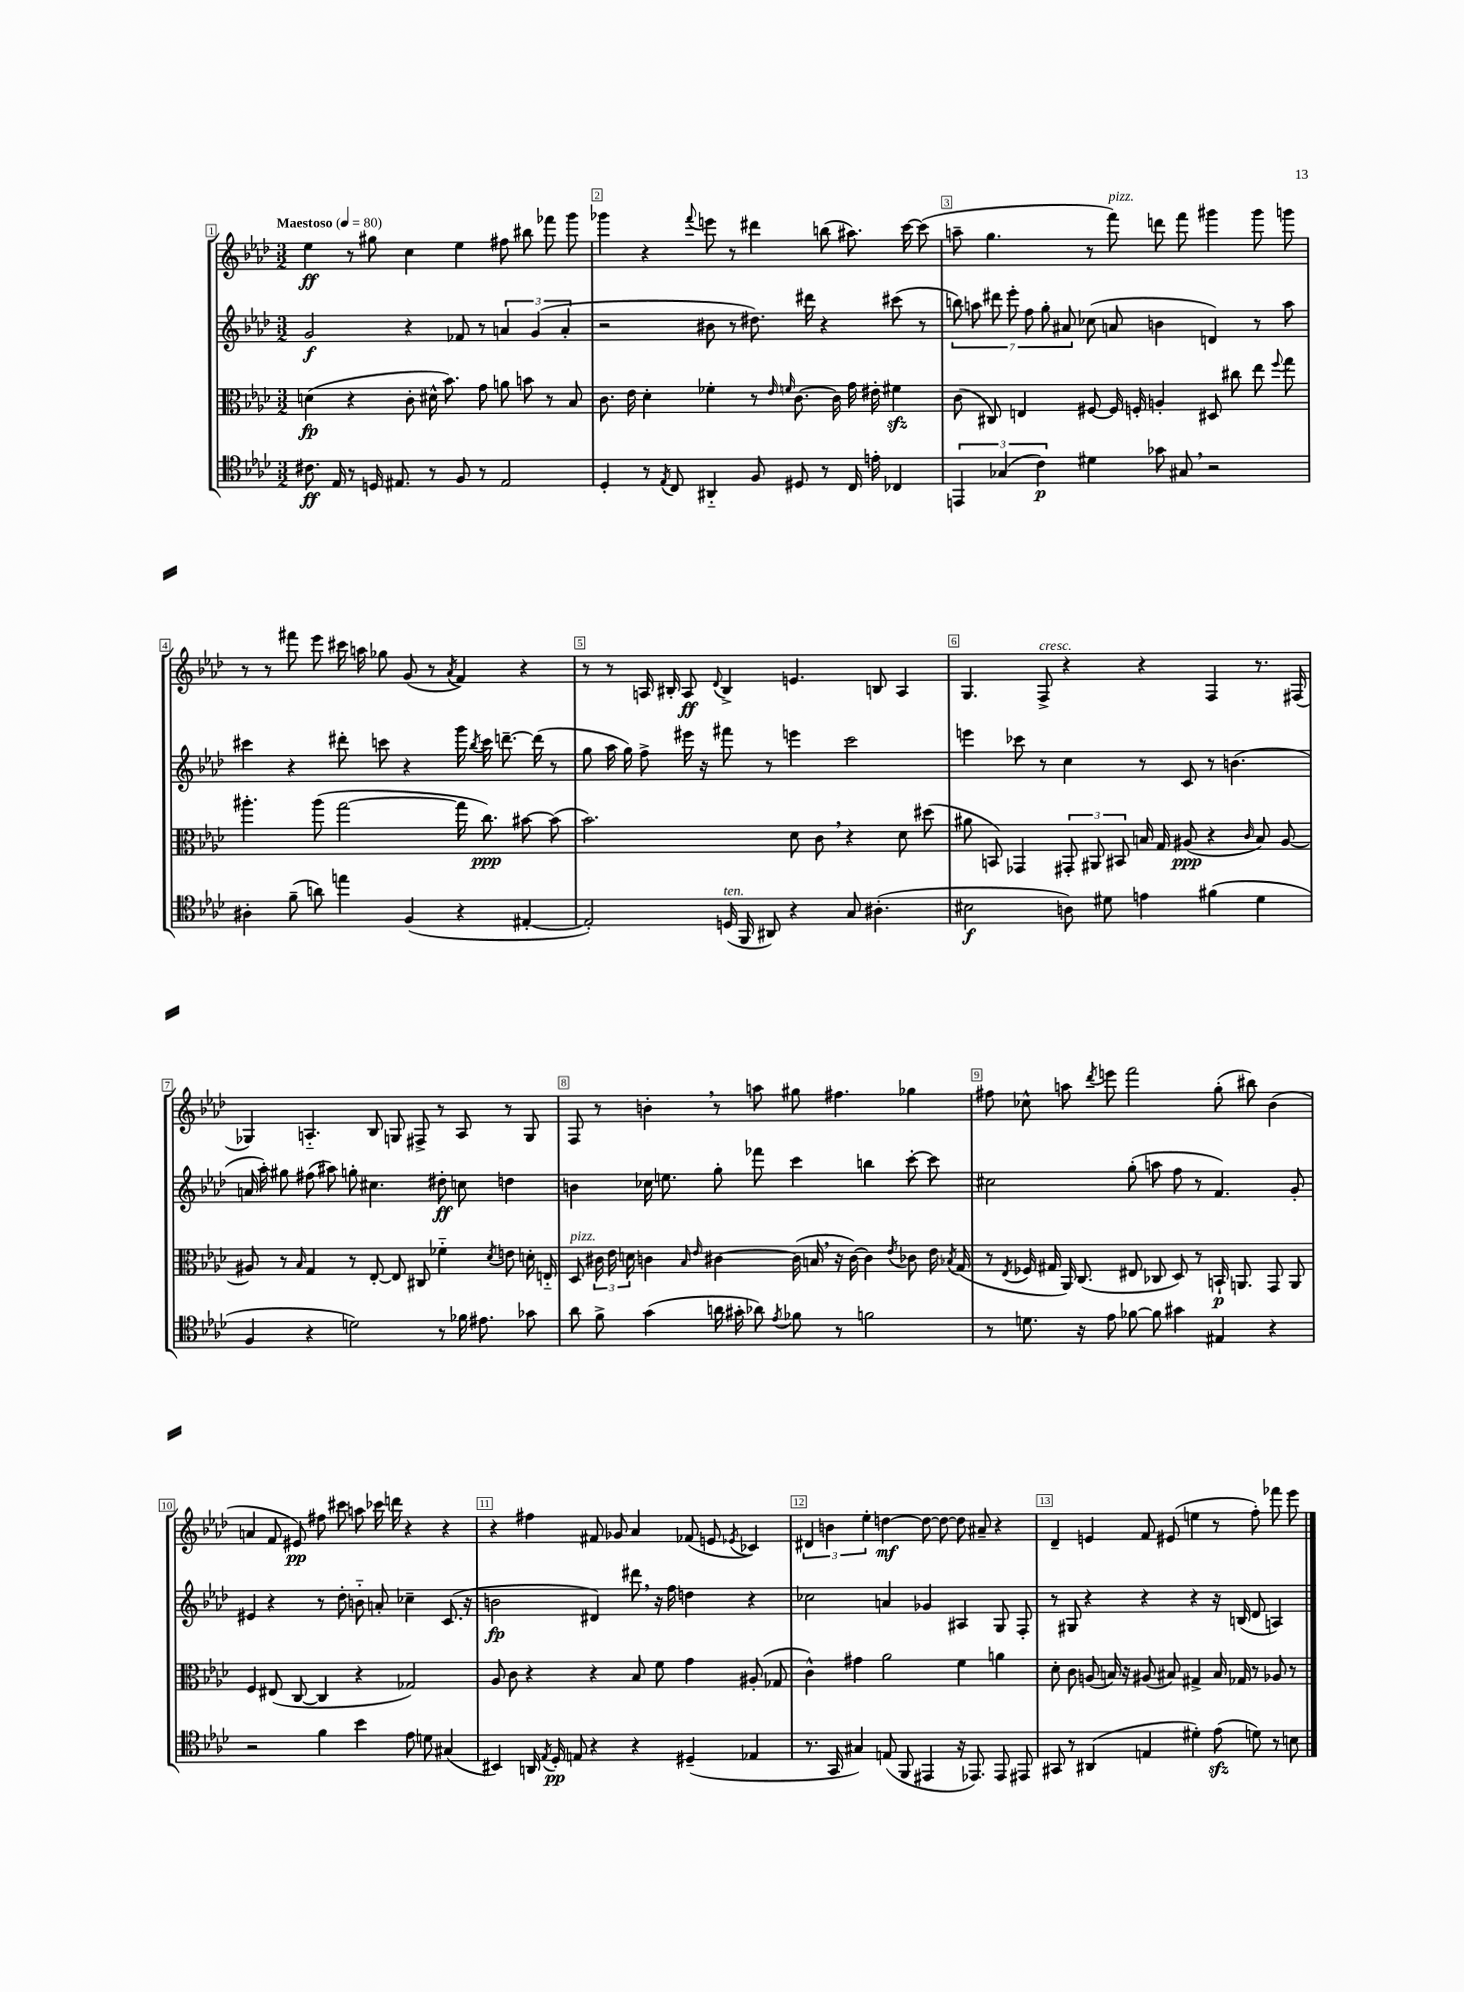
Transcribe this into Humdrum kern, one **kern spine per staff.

**kern	**kern	**kern	**kern
*staff4	*staff3	*staff2	*staff1
*clefC4	*clefC3	*clefG2	*clefG2
*k[b-e-a-d-]	*k[b-e-a-d-]	*k[b-e-a-d-]	*k[b-e-a-d-]
*M3/2	*M3/2	*M3/2	*M3/2
*MM80	*MM80	*MM80	*MM80
8.c#	(4d	2g	4ee-
16E-	.	.	.
8r	4r	.	8r
16D	.	.	8gg#
8.E#	.	.	.
.	8c'	4r	4cc
8r	16d#^^	.	.
.	8.b-)	.	.
8F	.	8f-	4ee-
8r	8g	8r	.
2E#	8a	6a	8ff#
.	8b	.	8bb#
.	.	(6g	.
.	8r	.	8fff-
.	.	6a'	.
.	8B-	.	8ggg
=	=	=	=
4D-'	8.c	2r	4ggg-
.	16e-	.	.
8r	4d-'	.	4r
8qE-	.	.	.
8C	.	.	.
.	.	.	8qqfff
4AA#'~	4f-'	8b#	8eee
.	.	8r	8r
8F	8r	8.dd#)	4ddd#
.	16qqe-	.	.
.	16qqf	.	.
8D#	[8.c	.	.
.	.	16ddd#	.
8r	.	4r	(8bb
.	16c]	.	.
16C	16g	.	8.aa#)
16e'	16e#'	.	.
4C-	4f#	(8ccc#	.
.	.	.	[16ccc
.	.	8r	(8ccc]
=	=	=	=
6EE	(8c	14bb)	8aa~
.	.	14aa	.
.	8C#)	.	4.gg
.	.	14ddd#	.
(6G-	.	.	.
.	.	14eee-'	.
.	4E	.	.
.	.	14ff	.
6c)	.	.	.
.	.	14gg'	.
.	.	14a#	.
4d#	[8F#	(8cc-	8r
.	16F#]	8a	8fff)
.	16F'	.	.
8g-	4A'	4b	8ddd
8G#	.	.	8fff
2r	8D#	4d)	4ggg#
.	8cc#	.	.
.	8ee-	8r	8ggg#
.	8qqff	.	.
.	8gg	8aa	8ggg
=	=	=	=
4A#'	4.aa#'	4ccc#	8r
.	.	.	8r
(8f~	.	4r	8fff#
8a)	(8aa#	.	8eee-
4ee	[2gg	8ddd#'	16ccc#
.	.	.	16aa
.	.	8ccc	8gg-
(4F	.	4r	(8g
.	.	.	8r
.	.	.	8qa-
4r	16gg]	16ggg	4f)
.	.	8qbb-	.
.	8.cc)	16ccc	.
.	.	[8.ddd~	.
[4E#'	[8b#	.	4r
.	.	(16ddd]	.
.	(8b#]	8r	.
=	=	=	=
2E#'])	2.b-)	8gg	8r
.	.	16aa-	8r
.	.	16gg)	.
.	.	8ff^	16A
.	.	.	16B#'
.	.	16eee#	8A
.	.	16r	.
.	.	.	8qqd-
(16D	.	8fff#	4B#^
16FF	.	.	.
8AA#)	.	8r	.
4r	8d-	4eee	4.e
.	8c	.	.
8G	4r	2ccc	.
(4.A#'	.	.	8B
.	8d-	.	4A
.	(8dd#	.	.
=	=	=	=
2B#	8a#	4eee	4.G
.	8BB)	.	.
.	4GG-	8ccc-	.
.	.	8r	8F^
8A)	12GG#'	4cc	4r
.	12AA#	.	.
8d#	.	.	.
.	12BB#	.	.
4e	16B	8r	4r
.	16G	.	.
.	(8A#	8c	.
(4f#	4r	8r	4F
.	.	(4.b	.
.	16qqc	.	.
4d#	8B)	.	8.r
.	[8A#	.	.
.	.	.	(16F#
=	=	=	=
4F	8A#]	16a	4G-)
.	.	16aa-')	.
.	8r	8gg#	.
.	16qqB-	.	.
4r	4G	(8ff#	4.A'~
.	.	8aa#)	.
2d)	8r	8gg'	.
.	[8E-'	4.cc#	8B-
.	8E-]	.	8G
.	8C#	.	8F#^
8r	4f-'~	8dd#'	8r
16f-	.	8cc	8A
8.e#	.	.	.
.	8qd-	.	.
.	8e	4dd	8r
8g-	16d'	.	8G
.	16E'~	.	.
=	=	=	=
8a-	8D-	4b	8F
8f^	24c#	.	8r
.	24e-	.	.
.	24d	.	.
(4g	4c	16cc-	4b'
.	.	8.ee	.
.	16qqB-	.	.
.	16qqe-	.	.
16a	[4c#	8gg'	8r
16g#'	.	.	.
8a-)	.	8fff-	8aa
8qe-	.	.	.
8f-	(16c#]	4ccc	8gg#
.	16B	.	.
8r	16r	.	4.ff#
.	[16c#)	.	.
2f	4c#]	4bb	.
.	8qe-	.	.
.	8c-	[8ccc'	4gg-
.	16e-	8ccc]	.
.	8qB-	.	.
.	(16G	.	.
=	=	=	=
8r	8r	2cc#	8ff#
.	8qE-	.	.
8.d	16F-	.	8cc-^^
.	16G#	.	.
.	16AA-)	.	8aa
16r	(8.C	.	.
.	.	.	8qddd-
8e-	.	.	8eee
[8f-	8E#	(8gg'	2fff
8f-]	8C-	8aa	.
4g#	8D-)	8ff	.
.	8r	8r	.
4E#	16BB`	4.f)	(8gg'
.	8.AA	.	.
.	.	.	8bb#)
4r	8GG	.	(4b-
.	8AA	8g'	.
=	=	=	=
2r	4F	4e#	4a
.	(8E#	4r	8f
.	[8C	.	8e#)
4f	4C]	8r	8ff#
.	.	8dd-'	8ccc#
4b-	4r	8b'~	8aa
.	.	8a'	16ccc-
.	.	.	16ddd
8e-	2G-)	4cc-~	4r
8d	.	.	.
(4G#	.	(8.c	4r
.	.	16r	.
=	=	=	=
4BB#)	8A-	2b	4r
.	8c	.	.
16AA	4r	.	4ff#
8qE-	.	.	.
16D-'	.	.	.
8E	.	.	.
4r	4r	4d#)	8f#
.	.	.	8g-
4r	8B-	8ddd#	4a-
.	8f	16r	.
.	.	16ff	.
(4D#~	4g	4dd	(8f-
.	.	.	8e
.	.	.	8qe-
4E-	(8A#'	4r	4c-)
.	8G-	.	.
=	=	=	=
8.r	4c^^)	2cc-	6d#
.	.	.	6b
16GG	.	.	.
4G#)	4g#	.	.
.	.	.	6ee-'
(8E	2a-	4a	[4dd
8FF	.	.	.
4EE#	.	4g-	8dd_
.	.	.	8dd_
16r	4f	4A#	8dd]
8.EE-)	.	.	.
.	.	.	8a#~
8EE-	4a	8G	4r
8EE#	.	8F'	.
=	=	=	=
8GG#	8d-'	8r	4d-~
8r	8c	8G#	.
(4AA#	(8A	4r	4e
.	16B)	.	.
.	16r	.	.
4E	(8A#	4r	8f
.	8B#)	.	(8e#
4d#')	4G#^	4r	4ee
(8e-	16B#	16r	8r
.	16G-	(16B	.
8d)	8r	8d-	8ff')
8r	8A-	4A)	8fff-
8B	8r	.	8eee-
==	==	==	==
*-	*-	*-	*-
